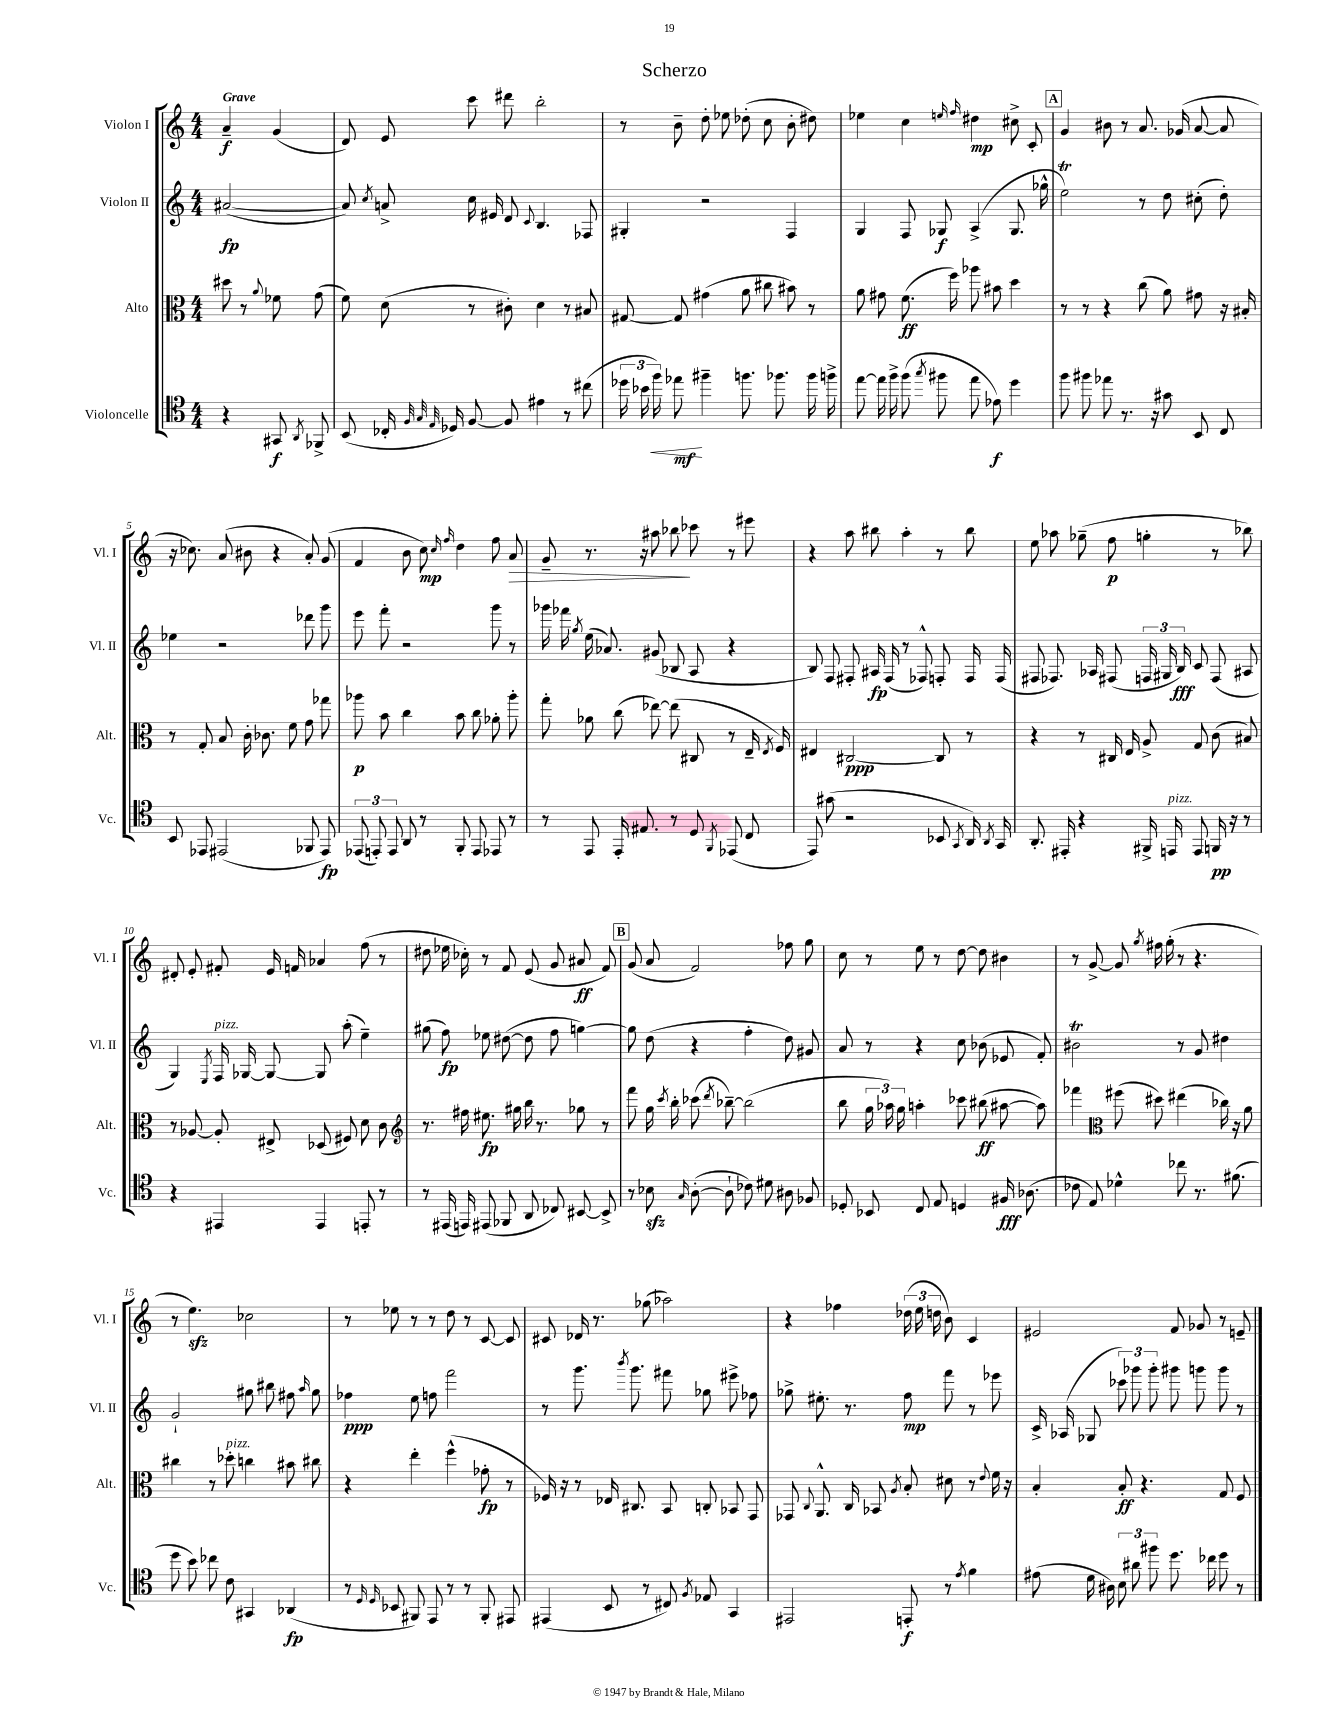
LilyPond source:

\header { title = "Scherzo" }
<<
\new StaffGroup <<
\new Staff = "s0" \with { instrumentName = "Violon I" shortInstrumentName = "Vl. I" } {
    \clef treble \key c \major \numericTimeSignature \time 4/4 \partial 2 \tempo "Grave"
    \autoBeamOff a'4--\f g'4( |
    d'8) e'8 c'''8 dis'''8 b''2-. |
    r8 b'8-- d''8-. ees''8 des''8-.( c''8 b'8-. dis''8) |
    ees''4 c''4 \grace { e''16 f''16 } dis''4\mp cis''8-> c'8-. |
    \mark \markup { \box "A" } g'4 bis'8 r8 a'8. ges'16( a'8~ a'8 |
    r16 ces''8.) a'8( bis'8 r4 a'8-.) g'8( |
    f'4 b'8 c''8\mp) \grace { c''16 f''16 } d''4 f''8 a'8\> |
    g'8-- r8. r16 ais''8 bes''8\! ces'''8 r8 eis'''8 |
    r4 a''8 bis''8 a''4-. r8 bis''8 |
    e''8 aes''8 ges''8--( f''8\p g''4-. r8 bes''8) |
    dis'8-. e'8-. fis'8-. e'16 f'16 aes'4 f''8( r8 |
    dis''8 ees''16 ces''16-.) r8 f'8 e'8( g'8 ais'8\ff f'8) |
    \mark \markup { \box "B" } g'8( a'8 f'2) fes''8 g''8 |
    c''8 r8 e''8 r8 d''8~ d''8 bis'4 |
    r8 g'8~-> g'8 \acciaccatura { g''8 } fis''16 g''16-.( r8 r4. |
    r8 e''4.\sfz) ces''2 |
    r8 ees''8 r8 r8 d''8 r8 c'8~ c'8 |
    cis'8 des'16 r8. ges''8( aes''2) |
    r4 fes''4 \tuplet 3/2 { des''16( e''16 d''16 } b'8) c'4 |
    eis'2 f'8 ges'8 r8 e'8-- \bar "|." |
}
\new Staff = "s1" \with { instrumentName = "Violon II" shortInstrumentName = "Vl. II" } {
    \clef treble \key c \major \numericTimeSignature \time 4/4 \partial 2
    \autoBeamOff ais'2~\fp( |
    ais'8) \acciaccatura { c''8 } a'8-> c''16 eis'16 d'8 \appoggiatura { c'8 } b4. fes8 |
    gis4-. r2 f4 |
    g4 f8 ges8\f a4->( ges8. ges''16-^ |
    \mark \markup { \box "A" } e''2\trill) r8 d''8 cis''8-.( d''8-.) |
    ees''4 r2 des'''8 g'''8 |
    e'''8 f'''8-. r2 g'''8 r8 |
    ges'''16 fes'''16 \acciaccatura { g''8 } e''16( aes'8.) gis'8( bes8 a8 r4 |
    b8) f8 fis8-. ais16\fp fis16( r8 fes8-^) f8-. f16 f16( |
    fis8 fes8.) aes16 fis8( \tuplet 3/2 { f16 gis16 b16\fff) } c'8 f8( ais8 |
    g4) \acciaccatura { e8 } f16^\markup { \italic "pizz." } ges16~ ges8~ ges8 a''8-.( e''4--) |
    gis''8( f''8\fp) ees''8 dis''8~( dis''8 f''8 g''4~) |
    \mark \markup { \box "B" } g''8 d''8( r4 f''4-. d''8) gis'8 |
    a'8 r8 r4 c''8 bes'8( ees'8 f'8-.) |
    bis'2\trill r8 g'8 dis''4 |
    g'2-! gis''8 bis''8 fis''8 \grace { a''16 } gis''8 |
    fes''4\ppp e''8 f''8 f'''2 |
    r8 g'''8. \acciaccatura { b'''8 } g'''8. fis'''8 ges''8 eis'''8-> fes''8 |
    ges''8-> eis''8.-. r8. f''8\mp f'''8 r8 ees'''8 |
    c'16-> aes16( ges8 \tuplet 3/2 { ces'''8) ges'''8 ges'''8-. } gis'''8 g'''8 g'''8 r8 \bar "|." |
}
\new Staff = "s2" \with { instrumentName = "Alto" shortInstrumentName = "Alt." } {
    \clef alto \key c \major \numericTimeSignature \time 4/4 \partial 2
    \autoBeamOff dis''8 r8 \appoggiatura { a'8 } fes'8 g'8( |
    f'8) d'8( r8 cis'8-.) d'4 r8 bis8 |
    gis8~ gis8 gis'4( a'8 cis''8 bis'8) r8 |
    a'8 gis'8 f'8.\ff( f''16) aes''8 bis'8 d''4 |
    \mark \markup { \box "A" } r8 r8 r4 c''8( a'8) gis'8 r16 bis16-. |
    r8 g8-. b8 c'16-. ces'8. f'8 g'8 ges''8 |
    aes''8\p b'8 c''4 b'8 c''8 aes'8-. aes''8-. |
    g''8-. aes'8 c''8( ees''8~) ees''8( cis8 r8 e16-- \acciaccatura { e8 } f16) |
    eis4 cis2~\ppp cis8 r8 |
    r4 r8 cis16 e16 a8-> g8 c'8( bis8) |
    r8 aes8~ aes8-. eis8-> des8( fis8) d'8 c'8 |
    \clef treble r8. fis''16 eis''8.\fp gis''16 b''16 r8. ges''8 r8 |
    \mark \markup { \box "B" } f'''8 g''16 \acciaccatura { c'''8 } b''16-. ces'''8( \acciaccatura { d'''8 } bes''8~--) bes''2( |
    b''8 \tuplet 3/2 { g''16 aes''16) g''16 } a''4-. ces'''8 bis''8\ff( ais''8~ ais''8) |
    fes'''4 \clef alto fis''8( dis''8) eis''4( ces''16) r16 a'8 |
    cis''4 r8 des''8-.^\markup { \italic "pizz." } c''4 bis'8 cis''8 |
    r4 e''4-. f''4-^( ges'8-.\fp r8 |
    fes16) r16 r8 ees16 cis8. b,8 c8-. bes,8 g,8 |
    ges,8 \appoggiatura { c8 } a,8.-^ c16 bes,8 \acciaccatura { a8 } b8-. dis'8 r8 \appoggiatura { e'8 } f'16 r16 |
    b4-. b8-.\ff r4. g8 f8 \bar "|." |
}
\new Staff = "s3" \with { instrumentName = "Violoncelle" shortInstrumentName = "Vc." } {
    \clef tenor \key c \major \numericTimeSignature \time 4/4 \partial 2
    \autoBeamOff r4 gis,8\f \acciaccatura { a,8 } fes,8-> |
    b,8( ces16-. \grace { f32 g32 e32 } des16) f8~ f8 eis'4 r8 cis''8( |
    \tuplet 3/2 { des''16 bes'16 f''16\<) } ees''8\mf\! fis''4-- f''8. fes''8. fes''16 f''16-> |
    e''8~ e''16 f''16-> f''8( \acciaccatura { g''8 } fis''8 e''8 ees'8\f) d''4 |
    \mark \markup { \box "A" } f''8 fis''8 ees''8 r8. r16 gis'8 b,8 c8 |
    b,8 ees,8 eis,2( fes,8 eis,8\fp) |
    \tuplet 3/2 { ees,8( e,8-.) e,8 } a,8 r8 f,8-. e,8 ees,8 r8 |
    r8 e,8 e,16-. eis8. r8 d8 \acciaccatura { f,8 } ees,8( c8 |
    e,8) gis'8( r2 bes,8 \acciaccatura { g,8 } a,16) \acciaccatura { a,8 } g,16 |
    a,8.-. eis,16-. r4 fis,16-> e,16^\markup { \italic "pizz." } e,8 f,16\pp r16 r8 |
    r4 eis,4 eis,4 e,8-. r8 |
    r8 eis,16( e,16) eis,8( fes,8 a,8 ces8) bis,8~ bis,8-> |
    \mark \markup { \box "B" } r8 bes8\sfz \grace { g16 } a8~-.( a8-! ces'8) dis'8 ais8 fes8 |
    des8-. bes,8 c8 e8 d4 fis16\fff aes8.( |
    ces'8 e8) des'4-^ ces''8 r8. fis'8.( |
    d''8 b'8) ces''8 c'8 gis,4 aes,4\fp( |
    r8 \grace { d16 d16 } bes,8 fis,8) e,8 r8 r8 fis,8-. eis,8 |
    eis,4( b,8 r8 cis8) \acciaccatura { f8 } ees8 g,4 |
    eis,2 e,8-.\f r8 \acciaccatura { e'8 } f'4 |
    eis'8( d'16 ais16) \tuplet 3/2 { b8 ais'8 fis''8 } d''8. ces''16 d''8 r8 \bar "|." |
}
>>
>>
